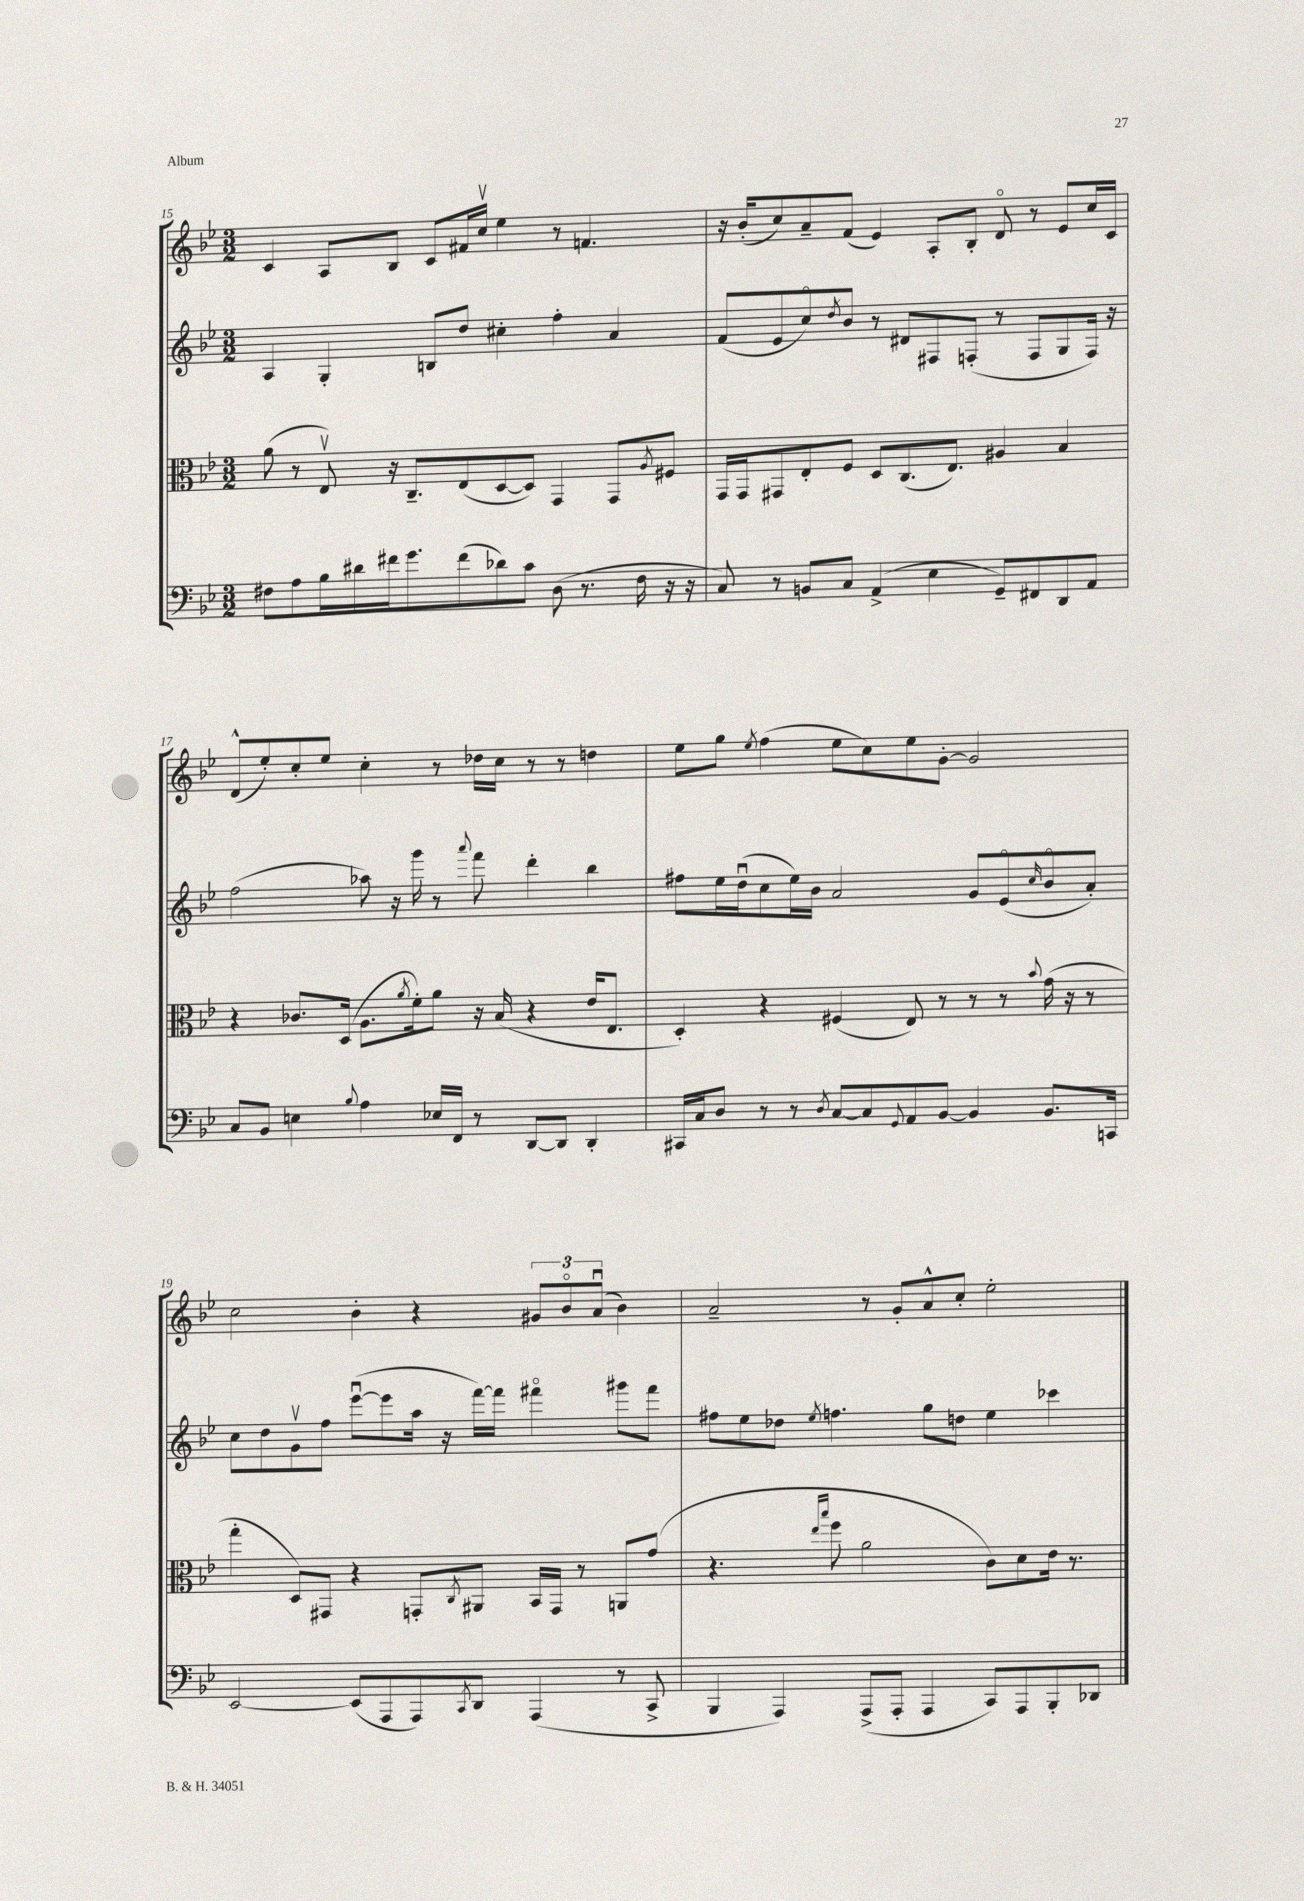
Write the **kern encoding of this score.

**kern	**kern	**kern	**kern
*staff4	*staff3	*staff2	*staff1
*clefF4	*clefC3	*clefG2	*clefG2
*k[b-e-]	*k[b-e-]	*k[b-e-]	*k[b-e-]
*M3/2	*M3/2	*M3/2	*M3/2
8F#	(8a	4A	4c
8A	8r	.	.
16B-	8E-v)	4G'	8A
16d#	.	.	.
16f#	16r	.	8B-
8.g	8.C~	.	.
.	.	8B	8c
(8f#	(8E-	8dd	16f#
.	.	.	16ccv
8d-)	[8D	4cc#'	4ee-
8c	8D])	.	.
(8D	4GG	4ff'	8r
8.r	.	.	4.f
.	8GG	4a	.
16F#	.	.	.
.	8qA	.	.
16r	8F#	.	.
16r	.	.	.
=	=	=	=
8C)	16GG	(8f	16r
.	16GG	.	(16b-'
8r	8GG#	8e-	8cc)
8BB	8E-'	8cco)	8a~
.	.	8qdd	.
8C	8F	8b-	(8f
(4AA^	8D	8r	4e-)
.	(8.C	8d#	.
4E-	.	8F#	8A'
.	8.E-)	.	.
.	.	(8F'	8B-'
8GG~)	4A#	8r	8do
8FF#	.	8F	8r
8DD	4B-	8G	8e-
8AA	.	16F)	16cc
.	.	16r	16c
=	=	=	=
8C	4r	(2ff	(8d^^
8BB-	.	.	8ee-')
4E	8.c-	.	8cc'
.	.	.	8ee-
.	(16D	.	.
8qqB-	.	.	.
4A	8.A	8aa-)	4cc'
.	.	16r	.
.	8qa	.	.
.	16f')	16ggg	.
16E-	8a	8r	8r
16FF	.	.	.
.	.	8qqaaa	.
8r	16r	8fff	16dd-
.	(16B-	.	16cc
[8DD	4r	4ddd'	8r
8DD]	.	.	8r
4DD'	16e-	4bb-	4dd
.	8.E-	.	.
=	=	=	=
16CC#	4D')	8ff#	8ee-
16C	.	.	.
8D	.	16ee-	8gg
.	.	(16ddu	.
.	.	.	8qee-
8r	4r	8cc	(4ff
8r	.	16ee-)	.
.	.	16b-	.
8qD	.	.	.
[8C	(4F#	2a	8ee-
8C]	.	.	8cc)
8qqGG	.	.	.
8AA	8E-)	.	8ee-
[8BB-	8r	.	[8g'
4BB-]	8r	8g	2g]
.	8r	(8e-o	.
.	8qqb-	16qqcc	.
8.BB-	(16g	8b-o	.
.	16r	.	.
.	8r	8a')	.
16CC	.	.	.
=	=	=	=
[2EE-	4gg'	8cc	2cc
.	.	8dd	.
.	8D)	8gv	.
.	8GG#	8ff	.
(8EE-]	4r	([8eee-u	4b-'
8AAA	.	8eee-]	.
8AAA)	8GG'	16aa	4r
.	.	16r	.
8qCC	8qC	.	.
8DD	8AA#	[16fff)	.
.	.	16fff]	.
(4AAA	16BB-	4fff#o	12g#
.	16GG	.	.
.	.	.	12b-o
.	8r	.	.
.	.	.	(12au
8r	8AA	8ggg#	4b-)
8CC^	(8g	8fff#	.
=	=	=	=
4BBB-	4.r	8ff#	2a~
.	.	8ee-	.
4AAA)	.	8dd-	.
.	16qqee-	.	.
.	16qqbb-	8qee-	.
.	8ff	4.ff	.
(8AAA^	2a	.	8r
8AAA'	.	.	8g'
4AAA	.	8gg	8a^^
.	.	8dd	8cc'
8CC)	8c)	4ee-	2ee-'
8AAA	8d	.	.
8BBB-'	16e-	4ccc-	.
.	8.r	.	.
8DD-	.	.	.
==	==	==	==
*-	*-	*-	*-
